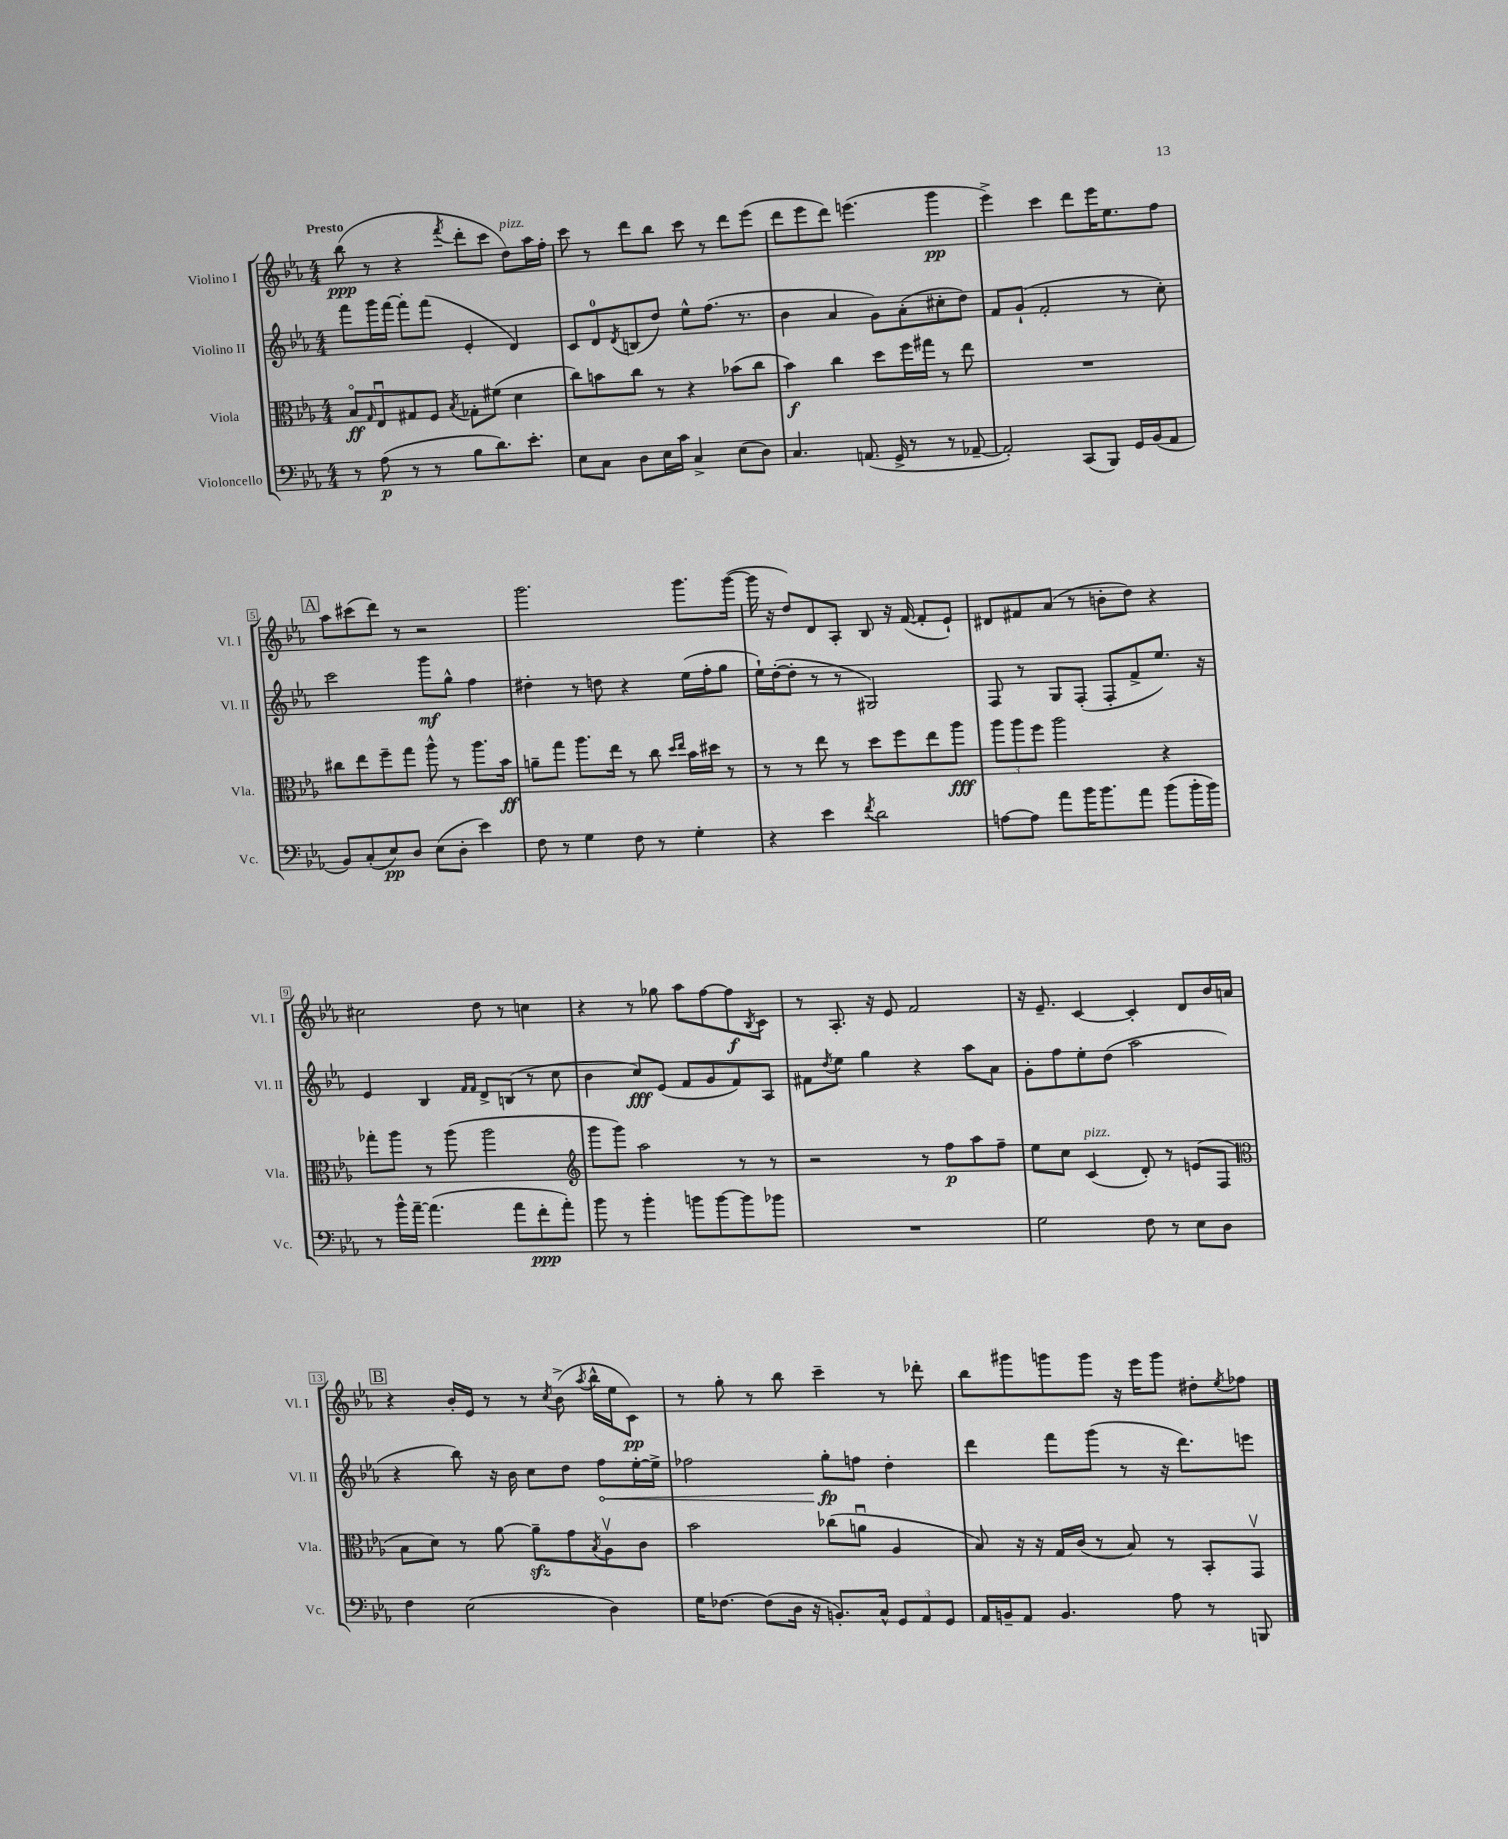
<<
\new StaffGroup <<
\new Staff = "s0" \with { instrumentName = "Violino I" shortInstrumentName = "Vl. I" } {
    \clef treble \key ees \major \numericTimeSignature \time 4/4 \tempo "Presto"
    bes''8\ppp( r8 r4 \acciaccatura { f'''8 } d'''8-. c'''8 d''8^\markup { \italic "pizz." }) aes''16 f''16-. |
    c'''8 r8 d'''8 bes''8 c'''8 r8 d'''8 ees'''8( |
    d'''8 ees'''8 d'''8) e'''4.( g'''4\pp |
    ees'''4->) c'''4 d'''8 ees'''16 ees''8. f''8 |
    \mark \markup { \box "A" } aes''8 cis'''8( d'''8) r8 r2 |
    g'''2. g'''8. g'''16~( |
    g'''16 r16 d''8) d'8 aes8-. bes8 r16 f'16~( f'8-. ees'8-!) |
    dis'8 fis'8 aes'8( r8 b'8-. d''8) r4 |
    cis''2 d''8 r8 c''4 |
    r4 r8 ges''8 aes''8 f''8~ f''8\f \acciaccatura { bes8 } c'8 |
    r8 aes8.-. r16 ees'8 f'2 |
    r16 ees'8.-- c'4~ c'4-. d'8 bes'16 a'16 |
    \mark \markup { \box "B" } r4 bes'16-. ees'16 r8 r8 \acciaccatura { c''8 } bes'8->( \acciaccatura { aes''8 } bes''16-^ ees''16 c'8\pp) |
    r8 g''8-. r8 bes''8 c'''4-- r8 des'''8-. |
    bes''8 gis'''8 g'''8 g'''8 r16 ees'''16 g'''8 dis''8-. \acciaccatura { ees''8 } fes''8 \bar "|." |
}
\new Staff = "s1" \with { instrumentName = "Violino II" shortInstrumentName = "Vl. II" } {
    \clef treble \key ees \major \numericTimeSignature \time 4/4
    f'''8 g'''16 f'''16~ f'''8-. f'''8( ees'4-. d'4) |
    c'8 d'8-0 \acciaccatura { d'8 } b8( d''8) ees''8-^ f''8.( r8. |
    bes'4 aes'4 g'8) aes'8-.( cis''8-. d''8) |
    f'8 g'8-!( f'2-. r8 c''8-.) |
    \mark \markup { \box "A" } c'''2 g'''8\mf g''8-^ f''4 |
    dis''4-. r8 d''8 r4 ees''16( f''16-. g''8 |
    ees''16-!) d''16~-.( d''8-. r8 r8 gis2) |
    f8 r8 g8 f8-.( f8-. f'8-> ees''8.) r16 |
    ees'4 bes4 \grace { f'16 f'16 } d'8-> b8( r8 c''8 |
    bes'4 c''8\fff) ees'8( f'8 g'8 f'8) aes8 |
    fis'8 \acciaccatura { d''8 } ees''8 g''4 r4 aes''8 aes'8 |
    g'8-. f''8 ees''8-. d''8( aes''2 |
    \mark \markup { \box "B" } r4 bes''8) r16 bes'16 c''8 d''8 \once \override Hairpin.circled-tip = ##t f''8\< ees''16~-. ees''16-> |
    fes''2 g''8-.\fp\! f''8 d''4-. |
    d'''4 f'''8 g'''8( r8 r16 d'''8.) e'''8 \bar "|." |
}
\new Staff = "s2" \with { instrumentName = "Viola" shortInstrumentName = "Vla." } {
    \clef alto \key ees \major \numericTimeSignature \time 4/4
    bes8\flageolet\ff \grace { g16 } ees8\downbow gis8 f8 \acciaccatura { bes8 } ges8-. fis'8( d'4 |
    c''8) b'8 c''8 r8 r4 bes'8( c''8 |
    bes'4\f) c''4 d''8 f''16 gis''16 r8 ees''8 |
    R1 |
    \mark \markup { \box "A" } cis''8 ees''8 f''8-- g''8 aes''8-^ r8 aes''8. bes'16\ff |
    a'8-- g''8 aes''8. ees''16 r8 c''8 \grace { d''16 ees''16 } bes'16 dis''16 r8 |
    r8 r8 ees''8 r8 d''8 f''8 ees''8 aes''8\fff |
    \tuplet 3/2 { aes''8 aes''8 f''8 } aes''2 r4 |
    ges''8-. aes''8 r8 aes''8( aes''2 |
    \clef treble g'''8 g'''8) aes''2 r8 r8 |
    r2 r8 f''8\p aes''8 f''8-- |
    ees''8 c''8 c'4^\markup { \italic "pizz." }( d'8-.) r8 e'8( f8 |
    \mark \markup { \box "B" } \clef alto bes8 d'8) r8 aes'8~ aes'8--\sfz g'8 \acciaccatura { bes8 } aes8\upbow c'8 |
    bes'2 ces''8( a'8\downbow aes4 |
    bes8) r16 r16 g16 c'16( r8 bes8) r8 bes,8-. g,8\upbow \bar "|." |
}
\new Staff = "s3" \with { instrumentName = "Violoncello" shortInstrumentName = "Vc." } {
    \clef bass \key ees \major \numericTimeSignature \time 4/4
    r8 aes8\p( r8 r8 bes8 d'8.) ees'8.-. |
    ees8 c8 d8 ees16 c'16 c4-> ees8( d8) |
    c4. a,8.( g,16-> r8 r8 aes,8~-- |
    aes,2-.) c,8( bes,,8) g,16 bes,16( aes,8 |
    \mark \markup { \box "A" } bes,8) c8-.( ees8\pp) d8 ees8( d8-. ees'4) |
    f8 r8 g4 f8 r8 g4-. |
    r4 ees'4 \acciaccatura { f'8 } d'2 |
    a8~ a8 aes'8 bes'16 bes'8. aes'8 bes'8( bes'16-. bes'16) |
    r8 bes'16-^ aes'16~-- aes'4.( aes'8 f'8-.\ppp aes'8-.) |
    bes'8 r8 bes'4-. b'8 b'8~ b'8 bes'8 |
    R1 |
    g2 f8 r8 ees8 d8 |
    \mark \markup { \box "B" } f4 ees2( d4) |
    g16 fes8.~ fes8( d16 r16 b,8.-.) c16-^ \tuplet 3/2 { g,8 aes,8 g,8 } |
    aes,16 b,16-- aes,8 b,4. aes8 r8 b,,8 \bar "|." |
}
>>
>>
\layout { \context { \Score \override BarNumber.stencil = #(make-stencil-boxer 0.1 0.3 ly:text-interface::print) } }
